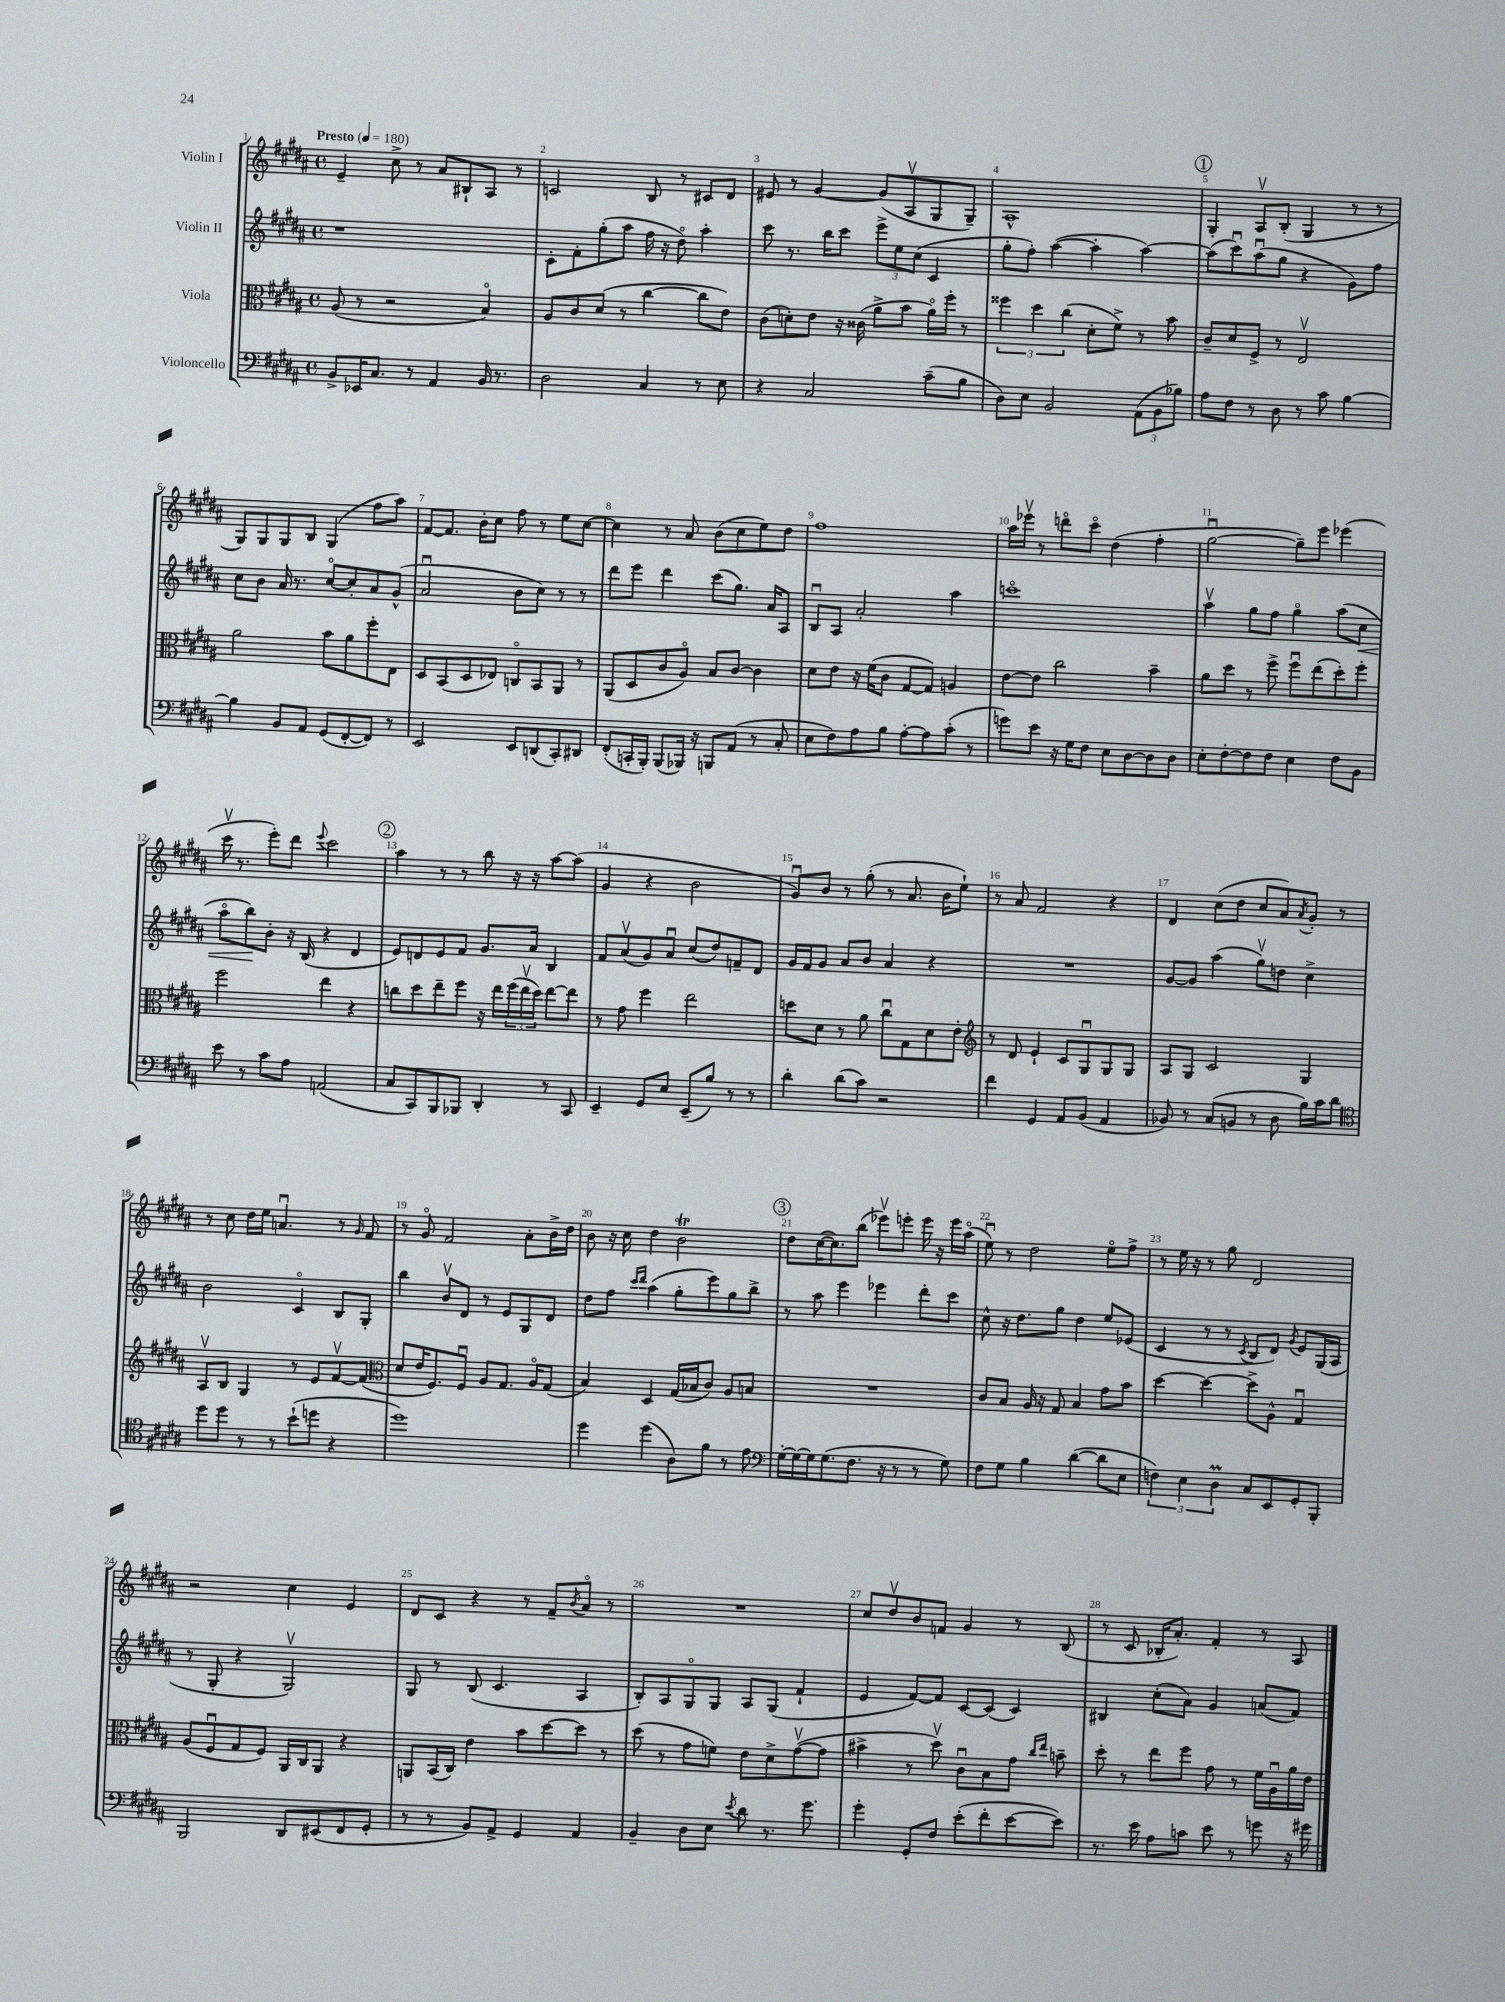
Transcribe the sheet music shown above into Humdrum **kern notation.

**kern	**kern	**kern	**dynam	**kern
*part4	*part3	*part2	*part2	*part1
*staff4	*staff3	*staff2	*staff2	*staff1
*I"Violoncello	*I"Viola	*I"Violin II	*	*I"Violin I
*clefF4	*clefC3	*clefG2	*	*clefG2
*k[f#c#g#d#a#]	*k[f#c#g#d#a#]	*k[f#c#g#d#a#]	*	*k[f#c#g#d#a#]
*M4/4	*M4/4	*M4/4	*	*M4/4
*met(c)	*met(c)	*met(c)	*	*met(c)
*MM180	*MM180	*MM180	*	*MM180
=1	=1	=1	=1	=1
!	!	!	!	!LO:TX:a:B:t=Presto
8BB^/L	(8A#/	1r	.	4e~/
16EE-X/K	8r	.	.	.
8.C#/J	.	.	.	.
.	2r	.	.	8cc#^\
8r	.	.	.	8r
4AA#/	.	.	.	8a#/L
.	.	.	.	8B#X`/
16BB/	4B/)	.	.	8A#/J
8.r	.	.	.	.
.	.	.	.	8r
=2	=2	=2	=2	=2
2D#\	8A#/L	8c#'\L	.	2cn/
.	8c#/	8f#'\	.	.
.	(8d#/J	(8gg#'\	.	.
.	8r	8aa#\J	.	.
4C#/	[4cc#\	16ff#\	.	8B/
.	.	16r	.	.
.	.	8dd#\)	.	8r
8r	8cc#\L]	4aa#'\	.	8c#X/L
8E\	8e\J)	.	.	8d#/J
=3	=3	=3	=3	=3
4r	(8c#\L	8ccc#\	.	8e#X/
.	8dn'\)	8.r	.	8r
2C#/	8e\J	.	.	[4g#/
.	.	16bb\KL	.	.
.	16r	8ccc#\J	.	.
.	(16c##X\	.	.	.
.	8a#^\L	12eee^\L	.	(8g#/L]
.	.	12ee\	.	.
.	8b\J	.	.	8A#v/
.	.	(12cc#\J	.	.
(8c#~\L	16a#\LL)	4c#/	.	8G#/
.	16ff#'\JJ	.	.	.
8B\J	8r	.	.	8G#~/J)
=4	=4	=4	=4	=4
8D#\L)	6ff##X\	8gg#'\L	.	1A#^^
8E\J	.	8ff#'\J)	.	.
.	6dd#\	.	.	.
2BB/	.	([4aa#\	.	.
.	(6cc#\	.	.	.
.	8d#'\L	4aa#'\]	.	.
.	8f#^\J)	.	.	.
(12AA#\L	8r	[4aa#\)	.	.
12BB\	.	.	.	.
.	8b\	.	.	.
12B-X\J)	.	.	.	.
!!LO:REH:place=s1:t=1
=5	=5	=5	=5	=5
8A#\L	8c#~/L	(8aa#\L]	.	4G#'/
8F#\J	8d#/	8ccc#u\)	.	.
8r	8F#^/J	(8aa#u\	.	8A#v/L
8D#\	8r	8gg#\J	.	(8B'/J
8r	2Ev/	4r	.	4G#/
8c#\	.	.	.	.
[4B\	.	8g#\L)	.	8r
.	.	8ff#\J	.	8r
!!LO:LB:g=z
=6	=6	=6	=6	=6
4B\]	2a#\	8cc#\L	.	8G#/L)
.	.	8b\J	.	8G#/
8BB/L	.	16a#/	.	8G#/
.	.	8.r	.	.
8AA#/J	.	.	.	8B/J
(8GG#/L	8b\L	[8cc#/L	.	(4G#/
[8FF#'/	8a#\	8cc#'/]	.	.
8FF#/J])	8ff#'\	8a#/	.	8ff#\L
8r	8E\J	(8g#^^/J	.	8aa#\J)
=7	=7	=7	=7	=7
2EE/	8D#/L	2a#u/	.	[8f#/L
.	(8BB/	.	.	8.f#/J]
.	8D#/	.	.	.
.	.	.	.	16b'\KL
.	8E-X/J)	.	.	8cc#\J
8EE/L	8Cn/L	8b\L	.	8ff#\
(8DDn/	8BB/	8cc#\J)	.	8r
8CC#'/)	8AA#/J	8r	.	8ee\L
8DD#X/J	8r	8r	.	[8cc#\J
=8	=8	=8	=8	=8
(8FF#'/L	(8AA#/L	8ddd#\L	.	4cc#\]
16CCn'/L	8D#/	8eee\J	.	.
16BBB'/JJ)	.	.	.	.
(8BBB/L	8c#/	4ddd#\	.	8r
16BBB-X/Jk)	8A#/J)	.	.	8a#/
16r	.	.	.	.
8BBBn/L	8B/L	(8ccc#\L	.	(8b\L
(8AA#/J	[8c#/J	8.gg#\J)	.	8cc#\
8r	4c#\]	.	.	8ee\)
.	.	16a#/KL	.	.
8C#'/	.	8A#/J	.	8dd#\J
=9	=9	=9	=9	=9
8E\L	8d#\L	8Bu/L	.	1ff#
8F#\)	8e\J	8A#/J	.	.
8A#\	16r	2a#'/	.	.
.	(16f#\KL	.	.	.
8B\J	8c#\J	.	.	.
[8A#'\L	[8G#/L	.	.	.
8A#\]	8G#/J])	.	.	.
(8c#'\J	4An/	4aa#\	.	.
8r	.	.	.	.
=10	=10	=10	=10	=10
8gn\L)	[8e\L	1cccn	.	16aa#\LL
.	.	.	.	16eee-Xv\JJ
8e\J	8e\J]	.	.	8r
16r	2cc#\	.	.	8dddn\L
16G#\KL	.	.	.	.
8F#\J	.	.	.	8ccc#\J
8E\L	.	.	.	(4dd#\
[8D#\	.	.	.	.
8D#\]	4b~\	.	.	4ff#'\
8D#\J	.	.	.	.
=11	=11	=11	=11	=11
8E'\L	8a#\L	4aa#v\	.	[2gg#u\
[8F#'\	8dd#\J	.	.	.
8F#\]	8r	8gg#\L	.	.
8F#\J	8ff#^\	8ff#\J	.	.
4E\	8ff#u\L	4gg#\	.	8gg#~\L])
.	(8ee\	.	.	8eee\J
8F#\L	8dd#'\)	(8aa#\L	.	(4eee-X\
!	!	!	!LO:HP:b	!
8BB\J	8ff#'\J	8cc#\J	<	.
!!LO:LB:g=z
=12	=12	=12	=12	=12
8e\	2ff#\	8aa#\L	.	16ccc#v\
.	.	.	.	8.r
8r	.	8bb\)	.	.
8c#\L	.	8b'\J	[	8eee'\L)
8A#\J	.	16r	.	8ddd#\J
.	.	(16B/	.	.
.	.	.	.	8qqeee/
(2AAn/	4ee\	4r	.	2ccc#\
.	4r	4d#/	.	.
!!LO:REH:place=s1:t=2
=13	=13	=13	=13	=13
8C#/L	8ccn\L	8e/L)	.	4aa#\
8CC#/)	8dd#\	8dn/	.	.
8BBB/	8ee~\	8e/	.	8r
8BBB-X/J	8ff#\J	8f#/J	.	8r
4DD#'/	16r	8.g#/L	.	8bb\
.	16ee\LL	.	.	.
.	(24ff#\	.	.	16r
.	24eev\	.	.	.
.	.	16a#/Jk	.	16r
.	24dd#\JJ)	.	.	.
8r	[8ee\L	4B/	.	[8aa#\L
8CC#/	8ee\J]	.	.	(8aa#\J]
=14	=14	=14	=14	=14
4EE~/	8r	8f#/L	.	4g#/
.	8g#\	(8a#v/	.	.
8GG#/L	4ff#\	8g#/)	.	4r
8E/J	.	8a#u/J	.	.
(8EE~/L	2ee\	(8cc#/L	.	2b\
8B/J)	.	8dd#/)	.	.
8r	.	8fn~/	.	.
8r	.	8d#/J	.	.
=15	=15	=15	=15	=15
4d#'\	8ddn\L	16g#/LL	.	8g#u/L)
.	.	16f#/J	.	.
.	8d#\J	8g#/J	.	8b/J
(8d#\L	8r	8a#/L	.	8r
8c#\J)	8a#\	8b/J	.	(8gg#'\
2r	8cc#u\L	4a#/	.	8r
.	8G#\	.	.	8.a#/
.	8d#\	4r	.	.
.	.	.	.	16b\KL
.	8e'\J	.	.	8ee`\J)
=16	=16	=16	=16	=16
*	*clefG2	*	*	*
4f#\	8r	1r	.	8r
.	8d#/	.	.	8a#/
4GG#/	4e`/	.	.	2f#/
8AA#/L	8c#/L	.	.	.
(8BB/J	8G#u/	.	.	.
4AA#/	8G#/	.	.	4r
.	8G#/J	.	.	.
=17	=17	=17	=17	=17
8BB-X/)	8A#/L	[8g#/L	.	4d#/
8r	8G#/J	8g#/J]	.	.
(8C#/L	2c#/	(4aa#\	.	(8cc#\L
8BBn/J	.	.	.	8dd#\J
8r	.	8gg#v\L)	.	8cc#/L
8D#\	.	8ddn\J	.	8a#/)
.	.	.	.	8qa#/
16B\LL)	4G#/	4cc#^\	.	8g#'/J
16c#\J	.	.	.	.
8d#\J	.	.	.	8r
!!LO:LB:g=z
=18	=18	=18	=18	=18
*clefC4	*	*	*	*
8dd#\L	8A#v/L	2b\	.	8r
8dd#\J	8B/J	.	.	8cc#\
8r	4G#/	.	.	16dd#\LL
.	.	.	.	16ee\JJ
8r	.	.	.	4.anu/
(8b`\L	8r	4c#/	.	.
8ddn\J	8e/L	.	.	.
4r	[8f#v/	8B/L	.	8r
.	.	.	.	16qqg#/
.	(8f#/J]	8G#'/J	.	8f#/
=19	=19	=19	=19	=19
*	*clefC3	*	*	*
1dd#)	8d#/L	4bb\	.	8r
.	16e/K	.	.	8g#/
.	8.F#/)	.	.	.
.	.	8bv/L	.	2f#/
.	8F#u/J	8d#/J	.	.
.	8A#/L	8r	.	.
.	8.G#/J	8e/L	.	.
.	.	8G#/	.	8a#'\L
.	16A#/KL	.	.	.
.	(8G#/J	8d#/J	.	16b^\L
.	.	.	.	16dd#\JJ
=20	=20	=20	=20	=20
4dd#\	4B/)	8dd#\L	.	8b\
.	.	8ff#\J	.	16r
.	.	.	.	16cc#\
.	.	16qqccc#/LL	.	.
.	.	16qqddd#/JJ	.	.
(4dd#\	4D#/	(4aa#\	.	4dd#\
8A#\L)	(16G#/LL	8gg#'\L	.	2bT\
.	16B-X/J	.	.	.
8f#\J	8c#/J)	8eee\)	.	.
8r	8A#/L	8gg#\	.	.
8e\	8Bn/J	8bb^\J	.	.
!!LO:REH:place=s1:t=3
=21	=21	=21	=21	=21
*clefF4	*	*	*	*
[16G#'\LL	1r	8r	.	8dd#\L
16G#\_	.	.	.	.
16G#\J]	.	8aa#\	.	([16cc#\K
(8.G#\	.	.	.	8.cc#\])
.	.	4eee\	.	.
8.F#\J	.	.	.	(8bb\J
.	.	4eee-X\	.	8eee-Xv\L)
16r	.	.	.	.
8r	.	.	.	8eeen'\J
8r	.	8ddd#'\L	.	16eee\
.	.	.	.	16r
8G#\)	.	8ccc#\J	.	16eee\LL
.	.	.	.	(16aa#\JJ
=22	=22	=22	=22	=22
8F#\L	8c#/L	8cc#^^\	.	8eeu\)
8G#\J	8B/J	16r	.	8r
.	.	8.dd#\L	.	.
4B\	16A#/	.	.	2dd#\
.	16r	.	.	.
.	8G#/	8gg#\J	.	.
([4d#\	4B/	4dd#\	.	.
8d#\L]	8g#\L	8ee/L	.	8ee\L
8E\J	8b\J	(8e-X/J	.	8ff#^\J
=23	=23	=23	=23	=23
6Fn\)	[4dd#\	4c#/	.	8r
.	.	.	.	16ee\
6E\	.	.	.	.
.	.	.	.	16r
.	4dd#\_	8r	.	8r
6D#m\	.	.	.	.
.	.	8r	.	8gg#\
.	.	8qc#/	.	.
8C#/L	8dd#^\L]	8B/L	.	2d#/
8EE/	8A#^^\J	8d#/J)	.	.
.	.	8qg#/	.	.
8GG#'/	4G#u/	8e/L	.	.
8BBB'/J	.	(16G#/L	.	.
.	.	16A#/JJ	.	.
!!LO:LB:g=z
=24	=24	=24	=24	=24
2BBB/	(8A#/L	8r	.	2r
.	8F#u/	8G#'/	.	.
.	8G#/	4r	.	.
.	8F#/J)	.	.	.
8DD#/L	16AA#/LL	2G#v/)	.	4cc#\
.	16C#/J	.	.	.
(8EE#X/	8AA#/J	.	.	.
8FF#/	4r	.	.	4e/
8GG#'/J	.	.	.	.
=25	=25	=25	=25	=25
8r	8AAn/L	8G#/	.	8d#/L
8r	(16BB/L	8r	.	8c#/J
.	16C#/JJ)	.	.	.
8BB/L)	4e\	(8B/	.	4r
8AA#^/J	.	4.c#/	.	.
4GG#/	8b\L	.	.	8r
.	[8dd#\	.	.	8f#~/L
.	.	.	.	8qb/
4AA#/	8dd#\J]	4A#/	.	8a#/J
.	8r	.	.	8r
=26	=26	=26	=26	=26
4BB~/	(8dd#\	8B'/L)	.	1r
.	8r	8A#/	.	.
8D#\L	8g#\L	8G#/	.	.
8E\J	8fn\J)	8G#/J	.	.
8qe/	.	.	.	.
8d#\	8e\L	8A#/L	.	.
8.r	8d#^\	(8G#/J	.	.
.	([8g#v\	4f#`/	.	.
8.g#\	.	.	.	.
.	8g#\J]	.	.	.
=27	=27	=27	=27	=27
4g#'\	4b#X^\	4e/	.	8cc#/L
.	.	.	.	8dd#v/
8GG#'/L	8r	[8f#/L)	.	8b/
8F#/J	8dd#v\)	8f#/J]	.	8fn/J
(8e'\L	8c#u\L	[8c#/L	.	4g#/
8f#'\	8B\	(8c#/J]	.	.
[8e\	8g#\J	4c#/)	.	8r
.	16qqcc#/LL	.	.	.
.	16qqee/JJ	.	.	.
8e\J])	8bn~\	.	.	(8B/
=28	=28	=28	=28	=28
8.r	8dd#'\	4B#X/	.	8r
.	8r	.	.	8c#/
16e\	.	.	.	.
8A#\L	8ee\L	(8cc#'\L	.	16B-X'/KL
.	.	.	.	8.a#'/J)
8cn\J	8ff#\J	8a#\J)	.	.
8e\	8g#\	4g#/	.	4f#'/
8r	8r	.	.	.
8gn\	16f#\LL	(8an/L	.	8r
.	16A#u\	.	.	.
16r	16a#\	8f#/J)	.	8A#/
16g#X\	16e\JJ	.	.	.
==	==	==	==	==
*-	*-	*-	*-	*-
